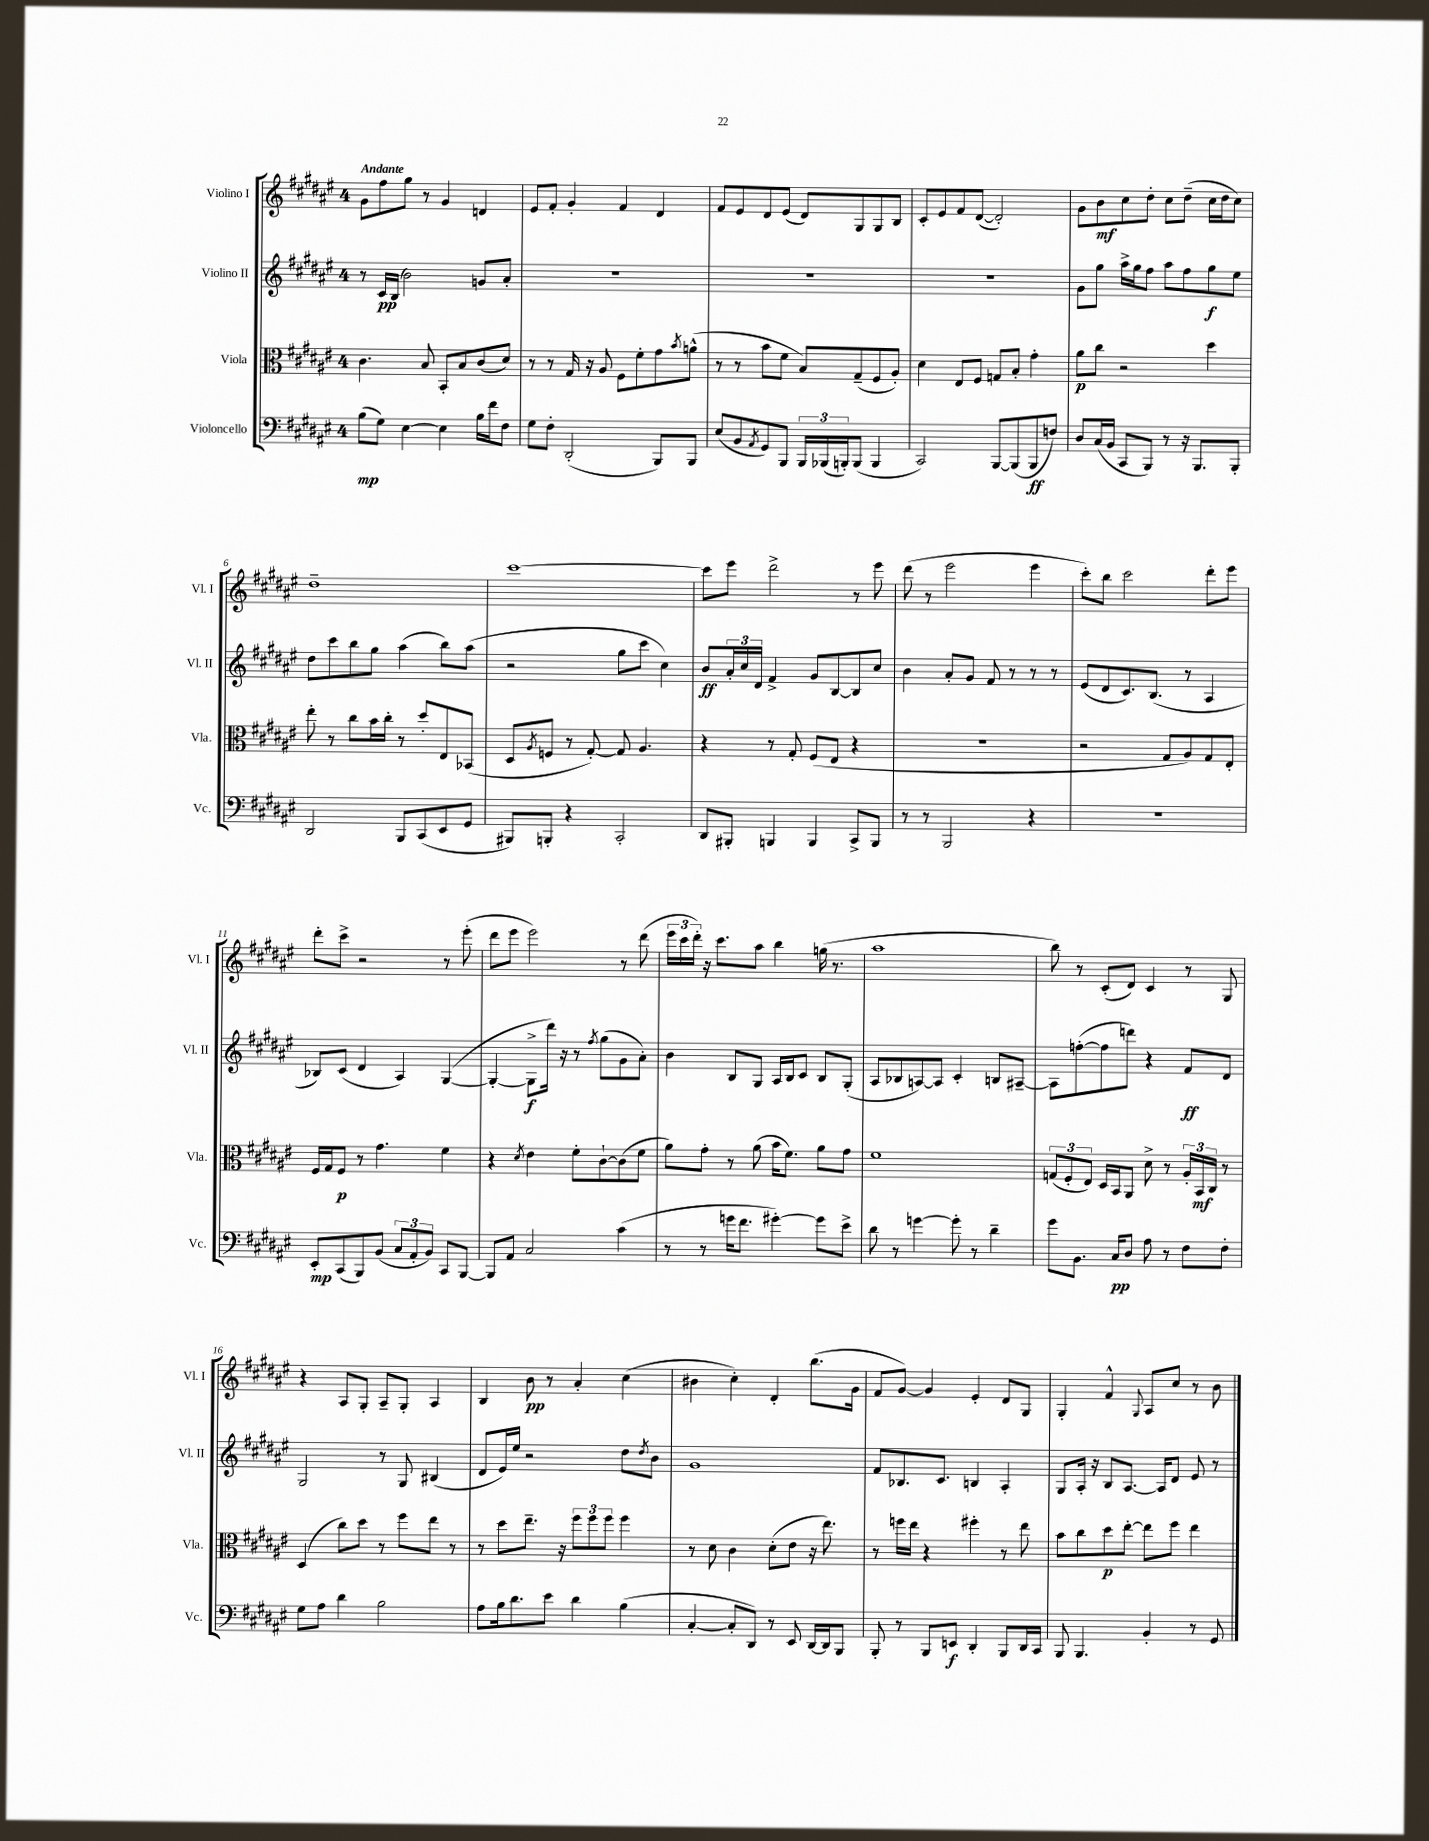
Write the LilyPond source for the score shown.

<<
\new StaffGroup <<
\new Staff = "s0" \with { instrumentName = "Violino I" shortInstrumentName = "Vl. I" } {
    \clef treble \key fis \major \once \override Staff.TimeSignature.style = #'single-digit \time 4/4 \tempo "Andante"
    gis'8 fis''8 gis''8 r8 gis'4 d'4 |
    eis'8 fis'8-. gis'4-. fis'4 dis'4 |
    fis'8 eis'8 dis'8 eis'8( dis'8) gis8 gis8 b8 |
    cis'8-. eis'8 fis'8 dis'8~( dis'2-.) |
    gis'8 b'8\mf cis''8 dis''8-. cis''8 dis''8--( cis''16 dis''16 cis''8) |
    dis''1-- |
    cis'''1~ |
    cis'''8 eis'''8 dis'''2-> r8 eis'''8 |
    dis'''8( r8 eis'''2 eis'''4 |
    cis'''8-.) b''8 cis'''2 dis'''8-. eis'''8 |
    dis'''8-. cis'''8-> r2 r8 eis'''8-.( |
    dis'''8 eis'''8 eis'''2) r8 dis'''8( |
    \tuplet 3/2 { eis'''16 cis'''16 dis'''16-.) } r16 cis'''8. ais''8 b''4 g''16( r8. |
    ais''1 |
    b''8) r8 cis'8-.( dis'8) cis'4 r8 gis8 |
    r4 ais8 gis8-. ais8-- gis8-. ais4 |
    b4 b'8\pp r8 ais'4-. cis''4( |
    bis'4 cis''4-.) dis'4-. b''8.( gis'16 |
    fis'8 gis'8~) gis'4 eis'4-. dis'8 gis8 |
    gis4-. fis'4-^ \appoggiatura { gis8 } ais8 cis''8 r8 b'8 \bar "|." |
}
\new Staff = "s1" \with { instrumentName = "Violino II" shortInstrumentName = "Vl. II" } {
    \clef treble \key fis \major \once \override Staff.TimeSignature.style = #'single-digit \time 4/4
    r8 cis'16\pp b16( b'2) g'8 ais'8-. |
    R1 |
    R1 |
    R1 |
    gis'8 gis''8 ais''16-> gis''16 fis''8 ais''8 fis''8 gis''8\f eis''8 |
    dis''8 cis'''8 b''8 gis''8 ais''4( b''8) ais''8( |
    r2 gis''8 cis'''8 cis''4) |
    b'8\ff \tuplet 3/2 { ais'16-. cis''16 dis'16 } fis'4-> gis'8 b8~ b8 cis''8 |
    b'4 ais'8-. gis'8 fis'8 r8 r8 r8 |
    eis'8( dis'8 cis'8.) b8.( r8 ais4 |
    bes8) cis'8( dis'4 ais4) gis4~( |
    gis4~-. gis8->\f dis'''16) r16 r8 \acciaccatura { fis''8 } gis''8( gis'8 ais'8-.) |
    b'4 b8 gis8 ais16 b16 cis'8 b8 gis8-.( |
    ais8 bes8 a8~) a8 cis'4-. b8 ais8~-- |
    ais8 f''8~-.( f''8 d'''8) r4 fis'8\ff dis'8 |
    gis2 r8 gis8 bis4( |
    dis'8 eis'16) eis''16 r2 dis''8 \acciaccatura { dis''8 } b'8 |
    gis'1 |
    fis'8 bes8. cis'8. b4 ais4-. |
    gis8 ais16-. r16 b8 ais8.~ ais16 dis'8 eis'8 r8 \bar "|." |
}
\new Staff = "s2" \with { instrumentName = "Viola" shortInstrumentName = "Vla." } {
    \clef alto \key fis \major \once \override Staff.TimeSignature.style = #'single-digit \time 4/4
    cis'4. b8 b,8-. b8 cis'8( dis'8) |
    r8 r8 gis16 r16 ais8 fis8 fis'8-. gis'8 \acciaccatura { b'8 } a'8-^( |
    r8 r8 b'8 fis'8 b8) gis8--( fis8 ais8-.) |
    dis'4 eis8 fis8 g8 b8-. gis'4-. |
    ais'8\p cis''8 r2 dis''4 |
    eis''8-. r8 cis''8 b'16 cis''16-. r8 dis''8-. eis8 bes,8( |
    dis8 \acciaccatura { ais8 } f8 r8 gis8~-.) gis8 ais4. |
    r4 r8 gis8-. fis8( eis8 r4 |
    R1 |
    r2 gis8 ais8) gis8 eis8-. |
    fis16 gis16 fis8\p r8 gis'4. fis'4 |
    r4 \acciaccatura { dis'8 } eis'4 fis'8-. cis'8~-! cis'8( fis'8 |
    ais'8) gis'8-. r8 ais'8( b'16 fis'8.) ais'8 gis'8 |
    fis'1 |
    \tuplet 3/2 { g8( fis8-. eis8) } dis16 b,16 ais,8 dis'8-> r8 \tuplet 3/2 { ais16-. b,16\mf cis16 } r8 |
    dis4( cis''8) dis''8 r8 fis''8 eis''8 r8 |
    r8 dis''8 eis''8.-- r16 \tuplet 3/2 { fis''8 fis''8 fis''8 } fis''4 |
    r8 dis'8 cis'4 dis'8-.( eis'8 r16 eis''8.) |
    r8 f''16 eis''16 r4 fis''4-. r8 eis''8 |
    b'8 cis''8 dis''8\p eis''8~-. eis''8 fis''8 eis''4 \bar "|." |
}
\new Staff = "s3" \with { instrumentName = "Violoncello" shortInstrumentName = "Vc." } {
    \clef bass \key fis \major \once \override Staff.TimeSignature.style = #'single-digit \time 4/4
    b8\mp( gis8) eis4~ eis4 b16 fis'16 fis8 |
    gis8 fis8-. dis,2-.( b,,8) b,,8 |
    eis8( b,8 \acciaccatura { ais,8 } gis,8) b,,8 \tuplet 3/2 { b,,16 bes,,16( b,,16-.) } b,,8( b,,4 |
    cis,2) b,,8~ b,,8( b,,8\ff f8) |
    dis8 cis16( b,16 cis,8 b,,8) r8 r16 b,,8. b,,8-. |
    dis,2 b,,8 cis,8( eis,8 gis,8 |
    bis,,8) b,,8-. r4 cis,2-. |
    dis,8 bis,,8-. b,,4 b,,4 cis,8-> b,,8 |
    r8 r8 b,,2 r4 |
    r1 |
    eis,8-.\mp cis,8( b,,8) b,8( \tuplet 3/2 { cis8 ais,8-. b,8) } cis,8 b,,8~ |
    b,,8 ais,8 cis2 cis'4( |
    r8 r8 g'16 fis'8. gis'4~-.) gis'8 eis'8-> |
    dis'8 r8 g'4~ g'8-. r8 dis'4-- |
    gis'8 b,8. cis16\pp dis8 ais8 r8 fis8 fis8-. |
    gis8 ais8 dis'4 b2 |
    ais8 b16 dis'8. eis'8 dis'4 b4( |
    cis4~-. cis8-. dis,8) r8 eis,8 dis,16~ dis,16 b,,8 |
    b,,8-. r8 b,,8 e,8\f dis,4-. b,,8 dis,16 cis,16 |
    b,,8 b,,4. b,4-. r8 gis,8 \bar "|." |
}
>>
>>
